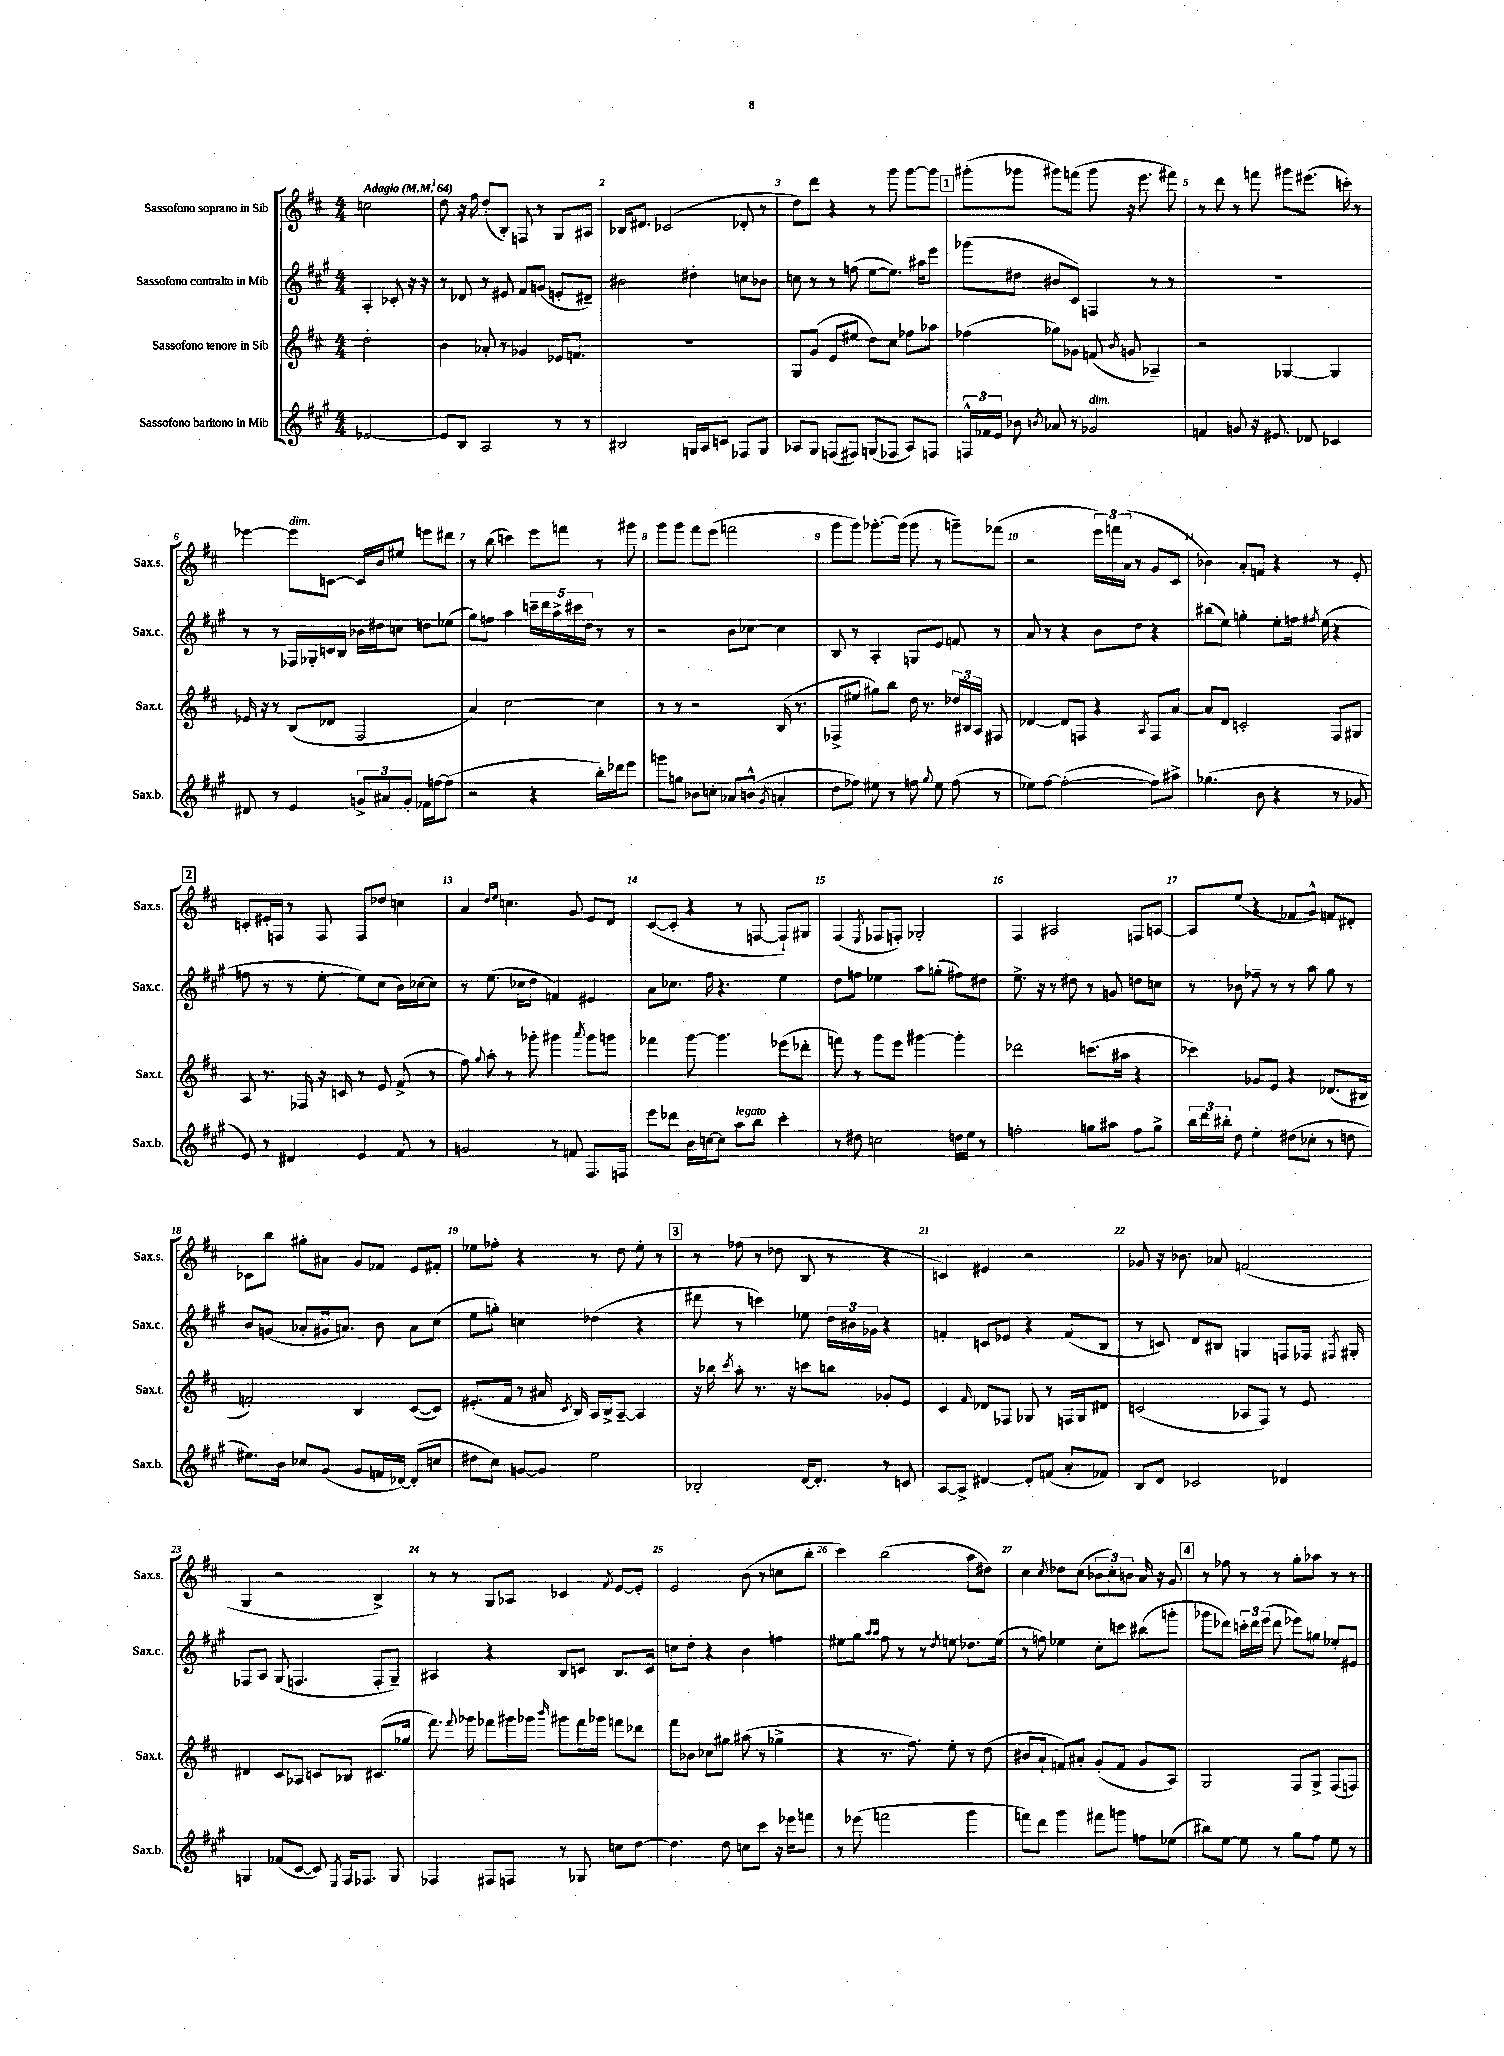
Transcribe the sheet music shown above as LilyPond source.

<<
\new StaffGroup <<
\new Staff = "s0" \with { instrumentName = "Sassofono soprano in Sib" shortInstrumentName = "Sax.s." } {
    \clef treble \key d \major \numericTimeSignature \time 4/4 \partial 2 \tempo "Adagio" 4 = 64
    \autoBeamOff c''2 |
    d''8 r16 fis''16 d''8[-.( b8]-.) f8 r8 g8[ ais8] |
    bes16[ dis'8.] ces'2( des'8-. r8 |
    d''8[) d'''8] r4 r8 g'''8 g'''8[~ g'''8] |
    \mark \markup { \box "1" } gis'''8[-.( ges'''8] gis'''8[) f'''8]( gis'''8 r16 e'''8. fis'''8) |
    r8 d'''8 r8 f'''8 gis'''8[ eis'''8.]( c'''16-.) r8 |
    ees'''4~ ees'''8[^\markup { \italic "dim." } c'8]~ c'16[ b'16 eis''8] e'''8[ dis'''8] |
    r8 b''8( c'''4) e'''8[ f'''8] r8 gis'''8 |
    g'''8[ g'''8] fis'''8[ e'''8]( f'''2 |
    g'''8[ g'''8]) ges'''8.[~-. ges'''16]( ges'''8 r8 g'''8[--) fes'''8]( |
    r2 \tuplet 3/2 { e'''16[) f'''16 a'16]( } r8 g'8[ cis'8] |
    bes'4) a'8[-. f'8] r4 r8 e'8-. |
    \mark \markup { \box "2" } c'8[-. eis'16-. f16] r8 f8 f8[ des''8] c''4 |
    a'4 \grace { d''16[ e''16] } c''4. g'8 e'8[ d'8] |
    cis'8[~( cis'8]-. r4 r8 f8~ f8[-!) gis8] |
    fis4( \acciaccatura { e8 } fes8[ f8]-.) ges2-. |
    fis4 ais2 f8[ a8]~ |
    a8[ e''8]( r4 fes'8[ g'8]-^) f'8[ dis'8]-. |
    ces'8[ b''8] gis''8[-. ais'8] g'8[ fes'8] e'8[ fis'8]-. |
    ees''8[ fes''8]-. r4 r8 d''8 ees''8-. r8 |
    \mark \markup { \box "3" } r8 fes''8( r8 des''8 b8 r8 r4 |
    c'4) eis'4 r2 |
    ges'8 r16 bes'8. aes'8 f'2( |
    g4 r2 b4->) |
    r8 r8 g8[ aes8] ces'4 \acciaccatura { fis'8 } e'8[~ e'8]-. |
    e'2 b'8( r8 c''8[ b''8]-. |
    cis'''4) b''2( a''8[ dis''8]) |
    cis''4 \acciaccatura { cis''8 } des''8[ cis''8]( \tuplet 3/2 { bes'8[ cis''8-.) b'8] } a'16 r16 g'8 |
    \mark \markup { \box "4" } r8 fes''8 r8 r8 g''8[-. aes''8] r8 r8 \bar "|." |
}
\new Staff = "s1" \with { instrumentName = "Sassofono contralto in Mib" shortInstrumentName = "Sax.c." } {
    \clef treble \key a \major \numericTimeSignature \time 4/4 \partial 2
    \autoBeamOff a4-. ces'8-. r16 r16 |
    r8 des'8 r8 eis'8 fis'8[ g'8]( e'8[-. dis'8]--) |
    bis'2 dis''4-. c''8[ bes'8] |
    c''8 r8 r8 f''8( e''8[~ e''8.]) ais''16[ e'''8] |
    \mark \markup { \box "1" } ges'''8[( dis''8] bis'8[ cis'8]) f4 r8 r8 |
    R1 |
    r8 r8 fes16[ ges16-. c'16 b16] bes'16[ dis''16 c''8] d''8[ ees''8]( |
    gis''8[) f''8] a''4 \tuplet 5/4 { c'''16[-- d'''16 a''16-> cis'''16 d''16] } r8 r8 |
    r2 b'8[ ces''8]~ ces''4 |
    b8 r8 a4-. g8[ e'8] f'8 r8 |
    a'8 r8 r4 b'8[ d''8] r4 |
    bis''8[( e''8]) g''4-. e''8[-. f''16] \acciaccatura { fis''8 } e''16( r4 |
    \mark \markup { \box "2" } f''8 r8 r8 e''8~-. e''8[) cis''8]( b'16[) ces''16~ ces''8] |
    r8 e''8.( ces''16[ d''8] f'4) eis'4 |
    a'8[ ces''8.] fis''16 r4. e''4 |
    d''8[ f''8] ees''4 a''8[ g''8]-.( fis''8[) dis''8] |
    e''8.-> r16 r8 dis''8 r8 g'8 d''8[ c''8] |
    r8 bes'8 fes''8-- r8 r8 a''8 gis''8 r8 |
    b'8[ g'8]( aes'8[-. gis'16 a'8.]) b'8 a'8[ cis''8]( |
    e''8[ g''8]-.) c''4 des''4( r4 |
    \mark \markup { \box "3" } dis'''8 r8 c'''4) ees''8 \tuplet 3/2 { d''16[ bis'16 ges'16] } r4 |
    f'4-. c'8[ ees'8] r4 f'8[( b8] |
    r8 c'8) d'8[ bis8] g4 f8[ fes16] \acciaccatura { fis8 } gis16-. |
    fes8[ a8] gis8( f4. f8[-. gis8]--) |
    ais4 r4 b8[ c'8] b8.[ c'16] |
    c''8[ d''8]-. r4 b'4 f''4 |
    eis''8[ gis''8] \grace { a''16[ a''16] } fis''8 r8 r8 \acciaccatura { d''8 } e''8 des''8.[ e''16]( |
    r8 f''8) ees''4 cis''8[-. c'''8] bis''8[( g'''8]-. |
    \mark \markup { \box "4" } ges'''8[ des'''8]) \tuplet 3/2 { c'''16[-. des'''16 e'''16]( } des'''8 ees'''8[) g''8] ees''8[-. eis'8] \bar "|." |
}
\new Staff = "s2" \with { instrumentName = "Sassofono tenore in Sib" shortInstrumentName = "Sax.t." } {
    \clef treble \key d \major \numericTimeSignature \time 4/4 \partial 2
    \autoBeamOff d''2-. |
    b'4 aes'8-. r8 ges'4 ees'16[ f'8.] |
    R1 |
    g8[ g'8]( e'8[ eis''8] d''8[) cis''8] fes''8[ aes''8] |
    \mark \markup { \box "1" } fes''4( ges''8[) ges'8] f'8( \acciaccatura { b'8 } g'8 aes4--) |
    r2 ges4~ ges4 |
    ees'16 r16 r8 b8[( des'8] fis2 |
    a'4) cis''2~ cis''4 |
    r8 r8 r2 b16( r8. |
    fes8[-> eis''8] gis''8[) b''8] d''16 r8. \tuplet 3/2 { des''16[ bis16 a16] } fis8 |
    des'4~ des'8[ f8] r4 \acciaccatura { a8 } f8[ a'8]~ |
    a'8[ d'8] c'2-. fis8[ gis8] |
    \mark \markup { \box "2" } a8 r8. fes16 r16 c'16 r8 e'8 fis'8->( r8 |
    fis''8) \appoggiatura { g''8 } a''8-. r8 ges'''8-. gis'''4 \acciaccatura { a'''8 } gis'''8[ g'''8] |
    fes'''4 g'''8~ g'''4. ees'''8[( des'''8]-. |
    f'''8) r8 g'''8[ e'''8] gis'''4~ gis'''4-. |
    des'''2 c'''8.[( ais''16] r4 |
    ces'''4) ges'8[ e'8] r4 des'8.[( bis16] |
    f'2-.) b4 cis'8[~( cis'8]) |
    eis'8.[-.( fis'16] r8 ais'16 \acciaccatura { cis'8 } b16) a16[ b16-> a8]~-- a4 |
    \mark \markup { \box "3" } r16 bes''16 \acciaccatura { cis'''8 } a''8-. r8. r16 c'''8[ b''8] ges'8[-. e'8] |
    cis'4 \grace { fis'16 } des'8[ fes8] ges8 r8 f16[ ges16 dis'8] |
    c'2( aes8[ fis8]) r8 e'8 |
    dis'4 cis'8[ aes8] c'8[ bes8] cis'8.[( ges''16] |
    fis'''8.) \appoggiatura { fis'''8 } ges'''16 fes'''8[ gis'''16 ges'''16] \grace { b'''16 } gis'''8[ fes'''16 ges'''16] f'''8[ des'''8] |
    fis'''8[ bes'8] ces''8[ gis''8] ais''8( r8 ges''4-> |
    r4 r8. fis''8.) e''8-. r8 d''8( |
    bis'8[ a'8]-! f'8[) ais'8]-. g'8[-.( f'8] g'8[ a8]) |
    \mark \markup { \box "4" } g2 fis8[ g8]-> fis8[( f8]) \bar "|." |
}
\new Staff = "s3" \with { instrumentName = "Sassofono baritono in Mib" shortInstrumentName = "Sax.b." } {
    \clef treble \key a \major \numericTimeSignature \time 4/4 \partial 2
    \autoBeamOff ees'2~ |
    ees'8[ b8] a2 r8 r8 |
    bis2 g16[ a16 c'8] fes8[ g8] |
    aes8[ gis8] f8[( fis8]) g8[( fes8] aes8[) f8] |
    \mark \markup { \box "1" } \tuplet 3/2 { f16[-^ fes'16 e'16] } bes'8 \acciaccatura { b'8 } aes'8 r8 ges'2^\markup { \italic "dim." } |
    f'4 g'8 r16 eis'8. des'8 ces'4 |
    dis'8 r8 e'4 \tuplet 3/2 { g'8[-> ais'8 g'8]-. } fes'16[ f''16~ f''8]( |
    r2 r4 b''16[-.) des'''16 e'''8] |
    g'''8[ g''8] bes'8[ c''8]-. aes'8[ b'8]-^( \acciaccatura { gis'8 } a'4-. |
    d''8[ fes''8]) eis''8 r8 f''8 \appoggiatura { gis''8 } eis''8 f''8( r8 |
    ees''8[) fis''8]~ fis''2~-.( fis''8[) ais''8]-> |
    ges''4.( b'8 r4 r8 ges'8 |
    \mark \markup { \box "2" } e'8) r8 dis'4 e'4 fis'8 r8 |
    g'2 r8 f'8 fis8.[ f16] |
    e'''8[ des'''8] b'16[ c''16~ c''8] a''8[^\markup { \italic "legato" } b''8] cis'''4-. |
    r8 dis''8 c''2 d''16[ e''16] r8 |
    f''2-. g''8[ ais''8] f''8[ g''8]-> |
    \tuplet 3/2 { b''16[ d'''16 bis''16]-. } d''8 e''4-. dis''8[( ces''8]-. r8 d''8 |
    eis''8.[) b'16] ces''8[ gis'8]( gis'8[ f'16 des'16]~) des'8[-.( c''8] |
    dis''8[ cis''8]) g'8[~ g'8] e''2 |
    \mark \markup { \box "3" } bes2-. d'16[~ d'8.]-. r8 c'8 |
    a8[~ a8]-> dis'4~ dis'8[-. f'8]( a'8[-. fes'8]) |
    b8[ d'8] ces'2 des'4 |
    g4 fes'8[( cis'8]~ cis'8) \acciaccatura { e8 } fis16[ fes8.] g8 |
    fes4 fis8[ f8] r8 ges8 c''8[ d''8]~ |
    d''4. d''8 c''8[ cis'''8] r16 ees'''16[ f'''8] |
    r8 ees'''8( f'''2 gis'''4 |
    f'''8[) d'''8] gis'''4 fis'''8[ g'''8] f''8[ ees''8]( |
    \mark \markup { \box "4" } bis''8[) e''8]~ e''8 r8 gis''8[ fis''8] e''8 r8 \bar "|." |
}
>>
>>
\layout { \context { \Score \override BarNumber.break-visibility = ##(#f #t #t) barNumberVisibility = #all-bar-numbers-visible } }
